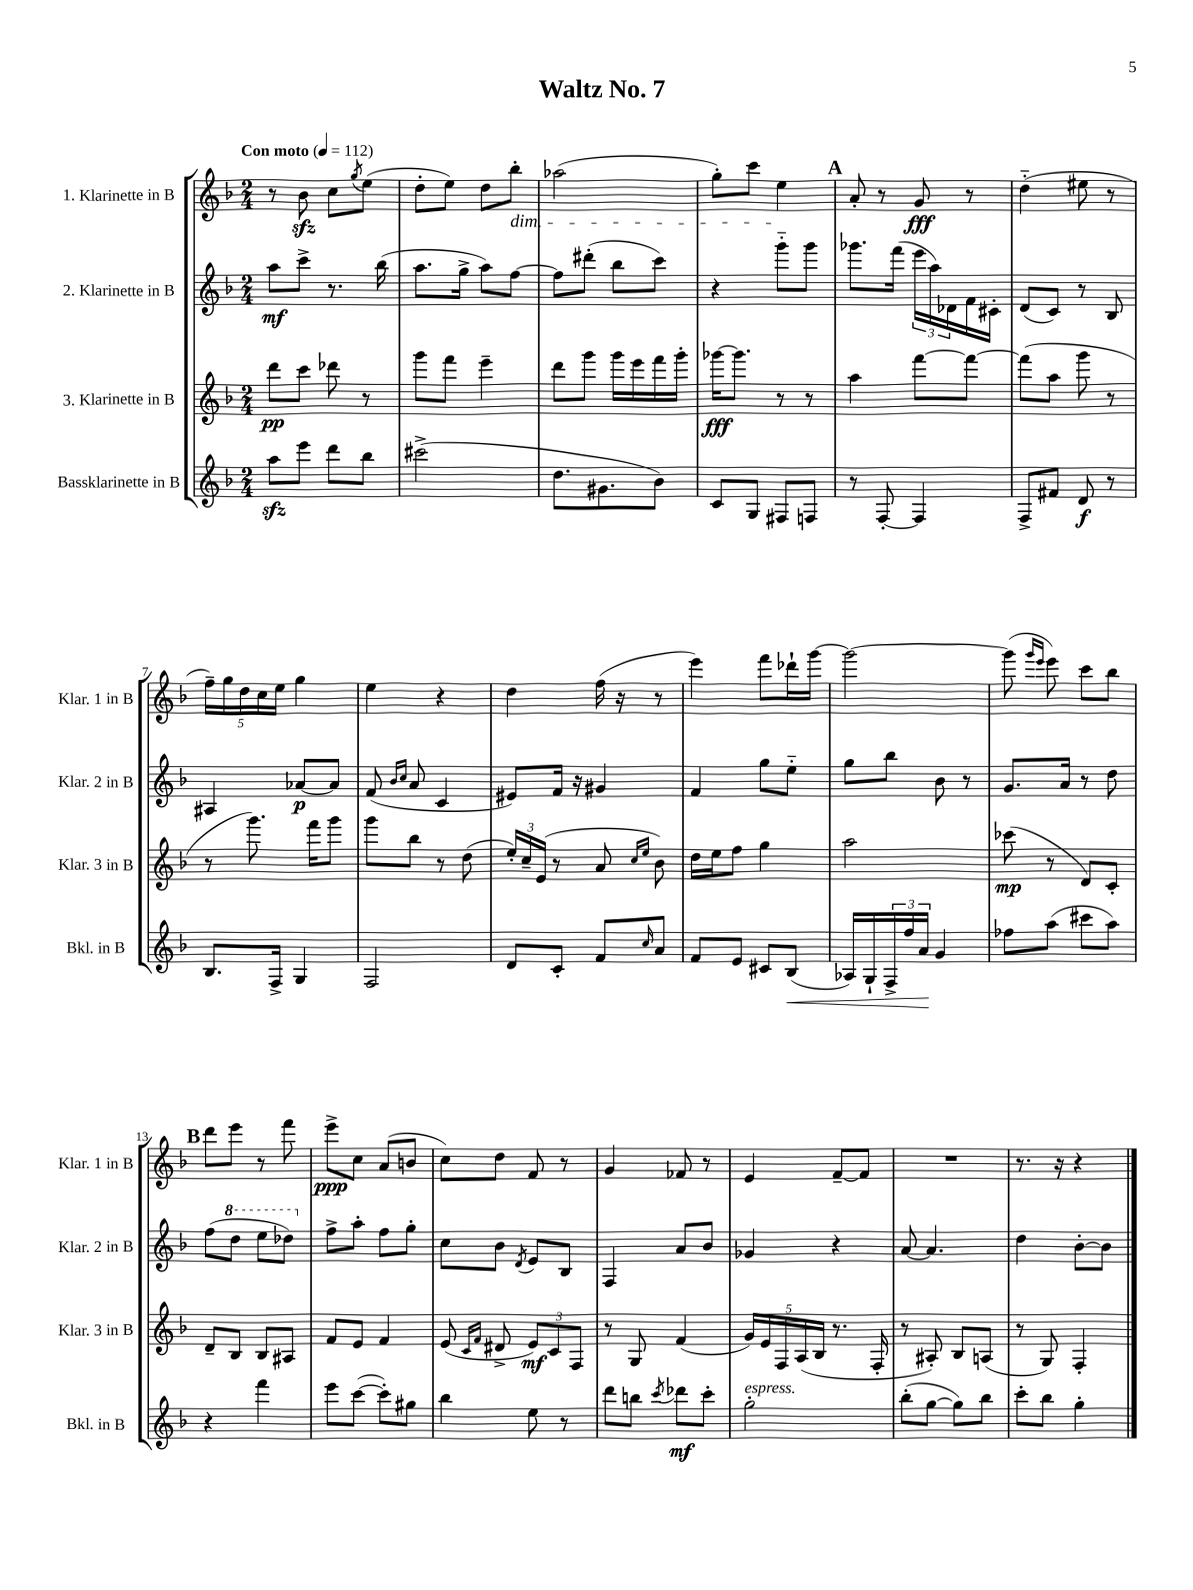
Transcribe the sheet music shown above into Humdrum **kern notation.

**kern	**dynam	**kern	**dynam	**kern	**dynam	**kern	**dynam
*part4	*part4	*part3	*part3	*part2	*part2	*part1	*part1
*staff4	*staff4	*staff3	*staff3	*staff2	*staff2	*staff1	*staff1
*I"Bassklarinette in B	*	*I"3. Klarinette in B	*	*I"2. Klarinette in B	*	*I"1. Klarinette in B	*
*I'Bkl. in B	*	*I'Klar. 3 in B	*	*I'Klar. 2 in B	*	*I'Klar. 1 in B	*
*clefG2	*	*clefG2	*	*clefG2	*	*clefG2	*
*k[b-]	*	*k[b-]	*	*k[b-]	*	*k[b-]	*
*M2/4	*	*M2/4	*	*M2/4	*	*M2/4	*
*MM112	*	*MM112	*	*MM112	*	*MM112	*
=1	=1	=1	=1	=1	=1	=1	=1
!	!	!	!	!	!	!LO:TX:a:B:t=Con moto	!
8aazz\L	.	8ddd\L	pp	8aa\L	mf	8r	.
8eee\J	.	8ccc\J	.	8ccc^\J	.	8b-zz\	.
8ddd\L	.	8ddd-X\	.	8.r	.	8cc\L	.
.	.	.	.	.	.	8qgg/	.
8bb-\J	.	8r	.	.	.	(8ee\J	.
.	.	.	.	(16bb-\	.	.	.
=2	=2	=2	=2	=2	=2	=2	=2
(2ccc#X^\	.	8ggg\L	.	8.aa\L	.	8dd'\L	.
.	.	8fff\J	.	.	.	8ee\J)	.
.	.	.	.	16gg^\Jk	.	.	.
.	.	4eee~\	.	8aa\L)	.	8dd\L	.
!	!	!	!	!	!	!LO:TX:b:i:t=dim.	!
.	.	.	.	[8ff\J	.	8bb-'\J	.
=3	=3	=3	=3	=3	=3	=3	=3
8.dd\L	.	8ddd\L	.	8ff\L]	.	(2aa-X\	.
.	.	8ggg\J	.	(8ddd#X'\J	.	.	.
8.g#X\	.	.	.	.	.	.	.
.	.	16ggg\LL	.	8bb-\L	.	.	.
.	.	16eee\	.	.	.	.	.
8b-\J)	.	16fff\	.	8ccc\J)	.	.	.
.	.	16ggg'\JJ	.	.	.	.	.
=4	=4	=4	=4	=4	=4	=4	=4
8c/L	.	[16ggg-X\KL	fff	4r	.	8gg'\L)	.
.	.	8.ggg-\J]	.	.	.	.	.
8G/J	.	.	.	.	.	8ccc\J	.
8F#X/L	.	8r	.	8ggg\L	.	4ee\	.
8Fn/J	.	8r	.	8ggg\J	.	.	.
!!LO:REH:place=s1:t=A
=5	=5	=5	=5	=5	=5	=5	=5
8r	.	4aa\	.	8.ggg-X\L	.	8a'/	.
[8F'/	.	.	.	.	.	8r	.
.	.	.	.	(16fff\Jk	.	.	.
4F/]	.	[8fff\L	.	24eee\LL	.	8g/	fff
.	.	.	.	24aa\)	.	.	.
.	.	.	.	24d-X\	.	.	.
.	.	8fff\J_	.	16f\	.	8r	.
.	.	.	.	16c#X'\JJ	.	.	.
=6	=6	=6	=6	=6	=6	=6	=6
8F^/L	.	(8fff\L]	.	(8d/L	.	(4dd\	.
8f#X/J	.	8aa\J	.	8c/J)	.	.	.
8d/	f	8ggg\	.	8r	.	8ee#X\	.
8r	.	8r	.	8B-/	.	8r	.
!!LO:LB:g=z
=7	=7	=7	=7	=7	=7	=7	=7
8.B-/L	.	8r	.	4A#X/	.	20ff~\LL)	.
.	.	.	.	.	.	20gg\	.
.	.	.	.	.	.	20dd\	.
.	.	8.ggg\)	.	.	.	.	.
.	.	.	.	.	.	20cc\	.
16F^/Jk	.	.	.	.	.	.	.
.	.	.	.	.	.	20ee\JJ	.
4G/	.	.	.	[8a-X/L	p	4gg\	.
.	.	16fff\KL	.	.	.	.	.
.	.	8ggg\J	.	8a-/J]	.	.	.
=8	=8	=8	=8	=8	=8	=8	=8
2F/	.	8ggg\L	.	(8f/	.	4ee\	.
.	.	.	.	16qqb-/LL	.	.	.
.	.	.	.	16qqcc/JJ	.	.	.
.	.	8bb-\J	.	8a/	.	.	.
.	.	8r	.	4c/	.	4r	.
.	.	(8dd\	.	.	.	.	.
=9	=9	=9	=9	=9	=9	=9	=9
8d/L	.	24ee'/LL)	.	8e#X/L)	.	4dd\	.
.	.	24cc~/	.	.	.	.	.
.	.	(24e/JJ	.	.	.	.	.
8c'/J	.	8r	.	16f/Jk	.	.	.
.	.	.	.	16r	.	.	.
8f/L	.	8a/	.	4g#X/	.	(16ff\	.
.	.	.	.	.	.	16r	.
.	.	16qqcc/LL	.	.	.	.	.
16qqcc/	.	16qqee/JJ	.	.	.	.	.
8a/J	.	8b-\)	.	.	.	8r	.
=10	=10	=10	=10	=10	=10	=10	=10
8f/L	.	16dd\LL	.	4f/	.	4eee\)	.
.	.	16ee\J	.	.	.	.	.
8e/J	.	8ff\J	.	.	.	.	.
8c#X/L	.	4gg\	.	8gg\L	.	8fff\L	.
!	!LO:HP:b	!	!	!	!	!	!
(8B-/J	<	.	.	8ee\J	.	16ddd-X`\L	.
.	.	.	.	.	.	[16ggg\JJ	.
=11	=11	=11	=11	=11	=11	=11	=11
16A-X/LL)	.	2aa\	.	8gg\L	.	2ggg\_	.
16G`/	.	.	.	.	.	.	.
24F^/	.	.	.	8bb-\J	.	.	.
24ff/	.	.	.	.	.	.	.
24a/JJ	.	.	.	.	.	.	.
4g/	[	.	.	8b-\	.	.	.
.	.	.	.	8r	.	.	.
=12	=12	=12	=12	=12	=12	=12	=12
8ff-X\L	.	(8ccc-X\	mp	8.g/L	.	(8ggg\]	.
.	.	.	.	.	.	16qqggg/LL	.
.	.	.	.	.	.	16qqeee/JJ	.
(8aa\J	.	8r	.	.	.	8eee\)	.
.	.	.	.	16a/Jk	.	.	.
8ccc#X\L	.	8d/L)	.	8r	.	8ccc\L	.
8aa\J)	.	8c'/J	.	8dd\	.	8bb-\J	.
!!LO:LB:g=z
!!LO:REH:place=s1:t=B
=13	=13	=13	=13	=13	=13	=13	=13
4r	.	8d~/L	.	(8ff\L	.	8ddd\L	.
*	*	*	*	*8va	*	*	*
.	.	8B-/J	.	8ddd\J	.	8eee\J	.
4fff\	.	8B-/L	.	8eee\L	.	8r	.
.	.	8A#X/J	.	8ddd-X\J)	.	8fff\	.
=14	=14	=14	=14	=14	=14	=14	=14
*	*	*	*	*X8va	*	*	*
8eee\L	.	8f/L	.	8ff^\L	.	8eee^\L	ppp
([8ccc\J	.	8e/J	.	8aa'\J	.	8cc\J	.
8ccc'\L])	.	4f/	.	8ff\L	.	(8a/L	.
8gg#X\J	.	.	.	8gg'\J	.	8bn/J	.
=15	=15	=15	=15	=15	=15	=15	=15
4bb-\	.	(8e/	.	8cc\L	.	8cc\L)	.
.	.	16qqc/LL	.	.	.	.	.
.	.	16qqf/JJ	.	.	.	.	.
.	.	8d#X^/	.	8b-\J	.	8dd\J	.
.	.	.	.	8qd/	.	.	.
8ee\	.	12e/L)	mf	8e/L	.	8f/	.
.	.	12c/	.	.	.	.	.
8r	.	.	.	8B-/J	.	8r	.
.	.	12F/J	.	.	.	.	.
=16	=16	=16	=16	=16	=16	=16	=16
8ddd\L	.	8r	.	4F/	.	4g/	.
8bbn\J	.	8G/	.	.	.	.	.
8qccc/	.	.	.	.	.	.	.
8ddd-X\L	mf	(4f/	.	8a/L	.	8f-X/	.
8ccc'\J	.	.	.	8b-/J	.	8r	.
=17	=17	=17	=17	=17	=17	=17	=17
!LO:TX:a:i:t=espress.	!	!	!	!	!	!	!
2gg'\	.	20g/LL)	.	4g-X/	.	4e/	.
.	.	20e/	.	.	.	.	.
.	.	20F/	.	.	.	.	.
.	.	(20A/	.	.	.	.	.
.	.	20B-/JJ	.	.	.	.	.
.	.	8.r	.	4r	.	[8f~/L	.
.	.	.	.	.	.	8f/J]	.
.	.	16F'/	.	.	.	.	.
=18	=18	=18	=18	=18	=18	=18	=18
(8bb-'\L	.	8r	.	[8a/	.	2r	.
[8gg\J	.	8A#X'/)	.	4.a/]	.	.	.
8gg\L])	.	8B-/L	.	.	.	.	.
8bb-\J	.	(8An/J	.	.	.	.	.
=19	=19	=19	=19	=19	=19	=19	=19
8ccc'\L	.	8r	.	4dd\	.	8.r	.
8bb-\J	.	8G/)	.	.	.	.	.
.	.	.	.	.	.	16r	.
4gg'\	.	4F'/	.	[8b-'\L	.	4r	.
.	.	.	.	8b-\J]	.	.	.
==	==	==	==	==	==	==	==
*-	*-	*-	*-	*-	*-	*-	*-
